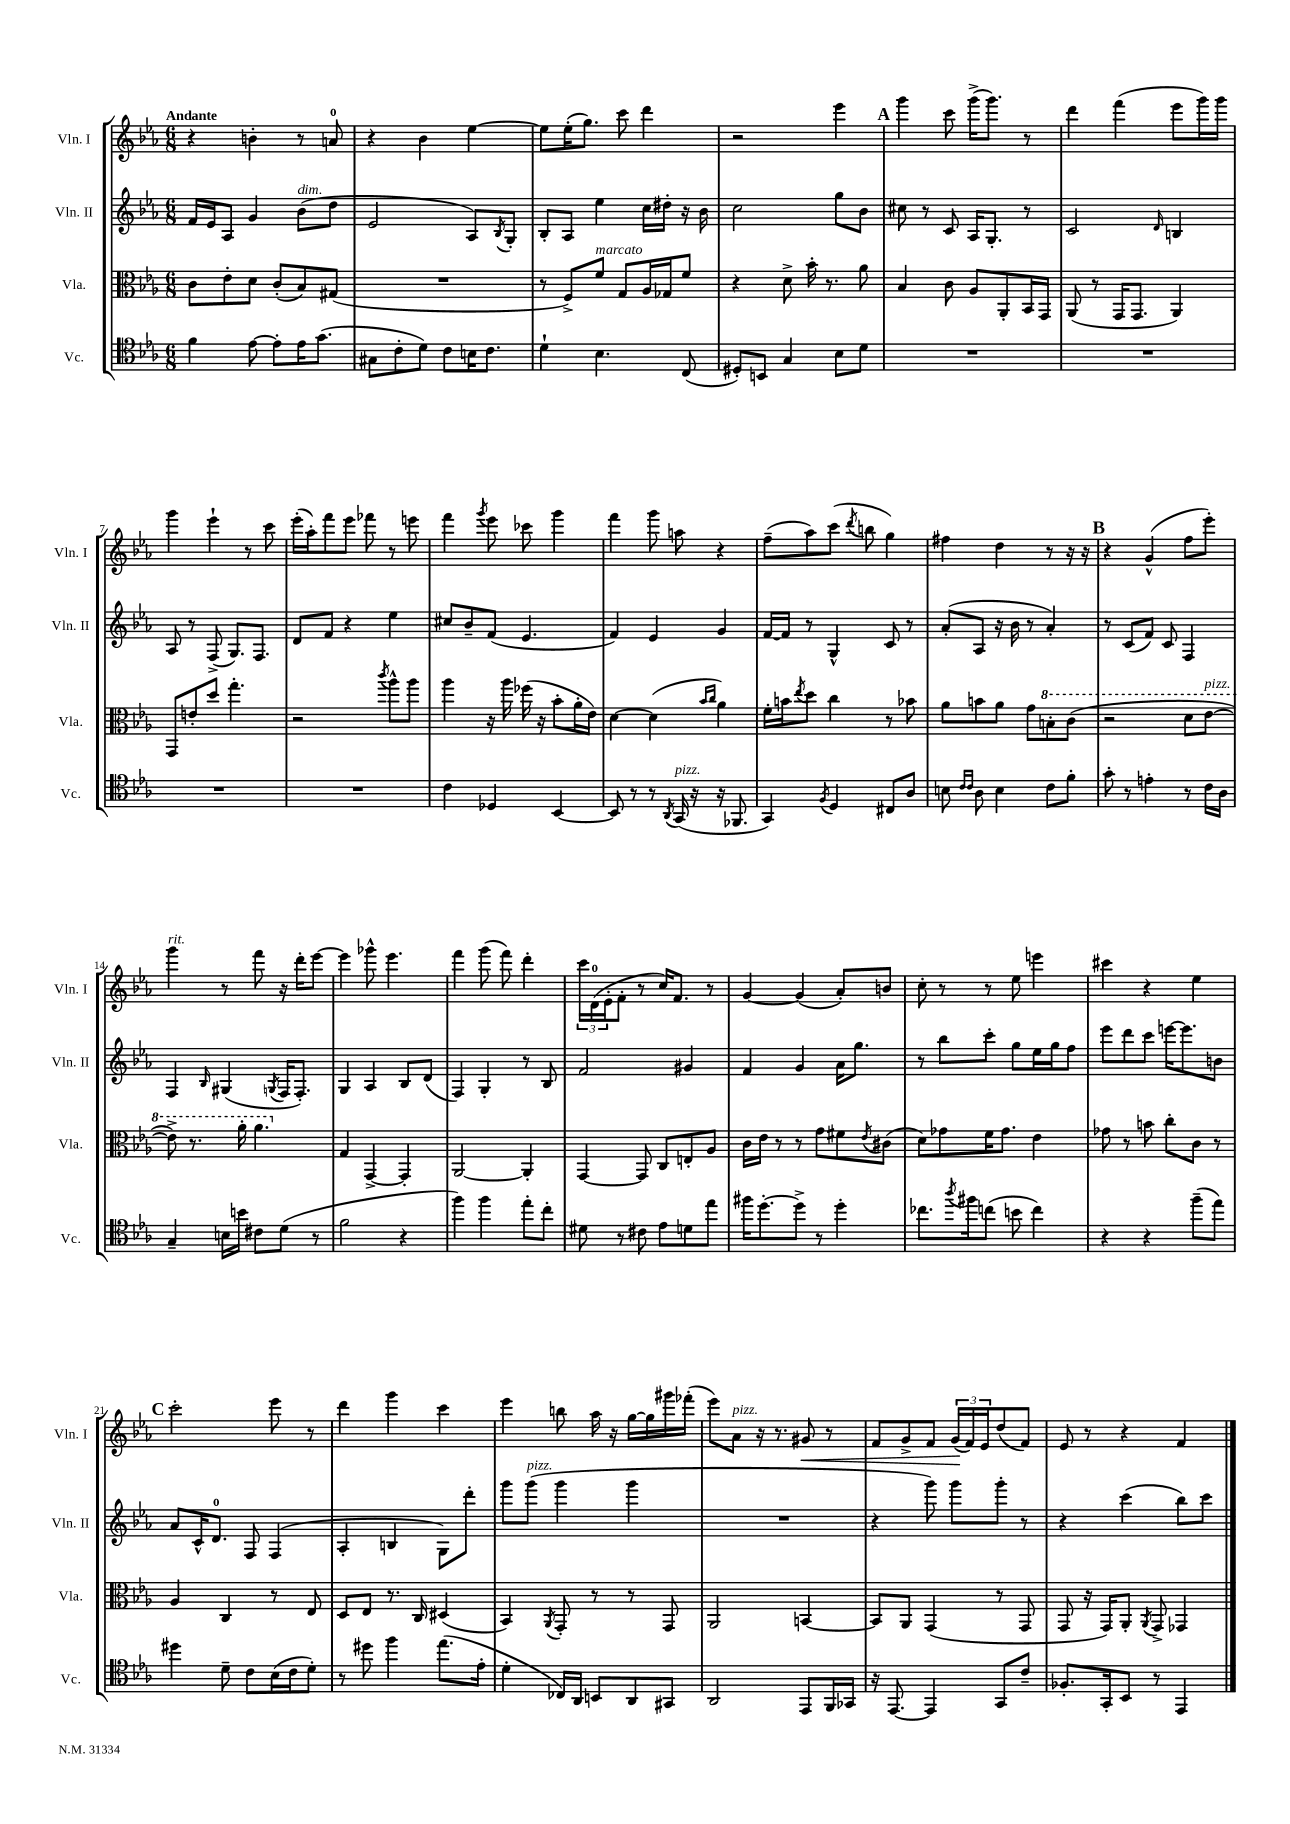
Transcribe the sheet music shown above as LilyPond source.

<<
\new StaffGroup <<
\new Staff = "s0" \with { instrumentName = "Vln. I" shortInstrumentName = "Vln. I" } {
    \clef treble \key ees \major \numericTimeSignature \time 6/8 \tempo "Andante"
    r4 b'4-. r8 a'8-0 |
    r4 bes'4 ees''4~ |
    ees''8 ees''16-.( g''8.) c'''8 d'''4 |
    r2 ees'''4 |
    \mark \markup { \bold "A" } g'''4 c'''8 g'''16->( g'''8.) r8 |
    d'''4 f'''4( ees'''8 g'''16) g'''16 |
    g'''4 ees'''4-! r8 c'''8 |
    ees'''16-.( aes''16-.) f'''8 ees'''8 fes'''8 r8 e'''8 |
    f'''4 \acciaccatura { g'''8 } ees'''8 ces'''8 g'''4 |
    f'''4 g'''8 a''8 r4 |
    f''8--( aes''8) c'''8( \acciaccatura { d'''8 } b''8 g''4) |
    fis''4 d''4 r8 r16 r16 |
    \mark \markup { \bold "B" } r4 g'4-^( f''8 ees'''8-.) |
    g'''4^\markup { \italic "rit." } r8 f'''8 r16 d'''16-. ees'''8~ |
    ees'''4 ges'''8-^ ees'''4. |
    f'''4 g'''8( f'''8) d'''4-. |
    \tuplet 3/2 { c'''16 d'16-0( ees'16-. } f'8-. r8 c''16) f'8. r8 |
    g'4~ g'4( aes'8-.) b'8 |
    c''8-. r8 r8 ees''8 e'''4 |
    cis'''4 r4 ees''4 |
    \mark \markup { \bold "C" } c'''2-. ees'''8 r8 |
    d'''4 g'''4 c'''4 |
    ees'''4 b''8 aes''16 r16 g''16~ g''16 gis'''16 fes'''16-.( |
    ees'''8) aes'8^\markup { \italic "pizz." } r16 r8. gis'8\< r8 |
    f'8 g'8-> f'8 \tuplet 3/2 { g'16\!( f'16) ees'16 } d''8( f'8) |
    ees'8 r8 r4 f'4 \bar "|." |
}
\new Staff = "s1" \with { instrumentName = "Vln. II" shortInstrumentName = "Vln. II" } {
    \clef treble \key ees \major \numericTimeSignature \time 6/8
    f'16 ees'16 aes8 g'4 bes'8^\markup { \italic "dim." }( d''8 |
    ees'2 aes8) \acciaccatura { bes8 } g8-. |
    bes8-. aes8 ees''4 c''16 dis''16-. r16 bes'16 |
    c''2 g''8 bes'8 |
    \mark \markup { \bold "A" } cis''8 r8 c'8 aes16 g8.-. r8 |
    c'2 \grace { d'16 } b4 |
    aes8 r8 f8->( g8.) f8. |
    d'8 f'8 r4 ees''4 |
    cis''8 bes'8-- f'8( ees'4. |
    f'4) ees'4 g'4 |
    f'16~ f'16 r8 g4-^ c'8 r8 |
    aes'8-.( aes8 r16 bes'16 r8 aes'4-.) |
    \mark \markup { \bold "B" } r8 c'8( f'8) c'8 f4 |
    f4 \grace { bes16 } gis4( \acciaccatura { g8 } f16 f8.-.) |
    g4 aes4 bes8 d'8( |
    f4) g4-. r8 bes8 |
    f'2 gis'4 |
    f'4 g'4 aes'16 g''8. |
    r8 bes''8 c'''8-. g''8 ees''16 g''16 f''8 |
    ees'''8 d'''8 c'''8 e'''16~ e'''8. b'8 |
    \mark \markup { \bold "C" } aes'8 c'16-^ d'8.-0 f8 f4( |
    aes4-. b4 g8) d'''8-. |
    g'''8 g'''8^\markup { \italic "pizz." }( g'''4 g'''4 |
    R2. |
    r4 g'''8) g'''8 g'''8-. r8 |
    r4 c'''4( bes''8) c'''8 \bar "|." |
}
\new Staff = "s2" \with { instrumentName = "Vla." shortInstrumentName = "Vla." } {
    \clef alto \key ees \major \numericTimeSignature \time 6/8
    c'8 ees'8-. d'8 c'8-.( bes8) gis8( |
    R2. |
    r8 f8->) f'8^\markup { \italic "marcato" } g8 aes16 ges16 f'8 |
    r4 d'8-> bes'16-. r8. aes'8 |
    \mark \markup { \bold "A" } bes4 c'8 aes8 aes,8-. bes,16 g,16 |
    aes,8( r8 g,16 g,8. aes,4) |
    g,8 e'8-. d''8 g''4.-. |
    r2 \acciaccatura { c'''8 } aes''8-^ aes''8 |
    aes''4 r16 aes''16 fes''16( r16 bes'8-. aes'16-. ees'16) |
    d'4~ d'4( \grace { bes'16 c''16 } aes'4) |
    f'16-. b'16 \acciaccatura { ees''8 } d''8 c''4 r8 bes'8 |
    aes'8 b'8 aes'8 g'8 \ottava #1 b'!8-. c''8( |
    \mark \markup { \bold "B" } r2 d''8 ees''8~^\markup { \italic "pizz." } |
    ees''8->) r8. aes''16-. aes''4. \ottava #0 |
    g4 g,4~-> g,4-. |
    aes,2~ aes,4-. |
    g,4~ g,8 c8 e8-. aes8 |
    c'16 ees'16 r8 r8 g'8 fis'8 \acciaccatura { ees'8 } cis'8( |
    d'8) ges'8 f'16 ges'8. ees'4 |
    ges'8 r8 b'8 c''8-. c'8 r8 |
    \mark \markup { \bold "C" } aes4 c4 r8 ees8 |
    d8 ees8 r8. c16 dis4( |
    bes,4) \acciaccatura { aes,8 } g,8-. r8 r8 g,8 |
    aes,2 b,4~ |
    b,8 aes,8 g,4( r8 g,8 |
    g,8 r16 g,16) aes,8-. \acciaccatura { aes,8 } g,8-> ges,4 \bar "|." |
}
\new Staff = "s3" \with { instrumentName = "Vc." shortInstrumentName = "Vc." } {
    \clef tenor \key ees \major \numericTimeSignature \time 6/8
    f'4 ees'8~ ees'8-. ees'16 g'8.( |
    gis8 c'8-. d'8) c'8 b16 c'8. |
    d'4-! bes4. c8( |
    dis8-.) b,8 g4 bes8 d'8 |
    \mark \markup { \bold "A" } R2. |
    R2. |
    R2. |
    R2. |
    c'4 des4 bes,4~ |
    bes,8 r8 r8 \acciaccatura { aes,8 } g,16^\markup { \italic "pizz." }( r16 r16 fes,8. |
    g,4) \acciaccatura { f8 } d4 cis8 aes8 |
    b8 \grace { c'16 c'16 } aes8 b4 c'8 f'8-. |
    \mark \markup { \bold "B" } g'8-. r8 e'4-. r8 c'16 aes16 |
    g4-- b16 b'16 cis'8 d'8( r8 |
    f'2 r4 |
    f''4) f''4 ees''8-. c''8-. |
    dis'8 r8 cis'8 ees'8 d'8 ees''8 |
    fis''16 d''8.~-. d''8-> r8 d''4-. |
    ces''8. \acciaccatura { aes''8 } fis''16 c''8( b'8 c''4) |
    r4 r4 f''8--( ees''8) |
    \mark \markup { \bold "C" } dis''4 d'8-- c'8 bes16( c'16 d'8-.) |
    r8 dis''8 f''4 ees''8.( ees'16-. |
    d'4-. ces16) aes,16 b,8 aes,8 gis,8 |
    aes,2 ees,8 f,16 ges,16 |
    r16 ees,8.~ ees,4 g,8 c'8-- |
    fes8.-. g,16-. bes,8 r8 ees,4 \bar "|." |
}
>>
>>
